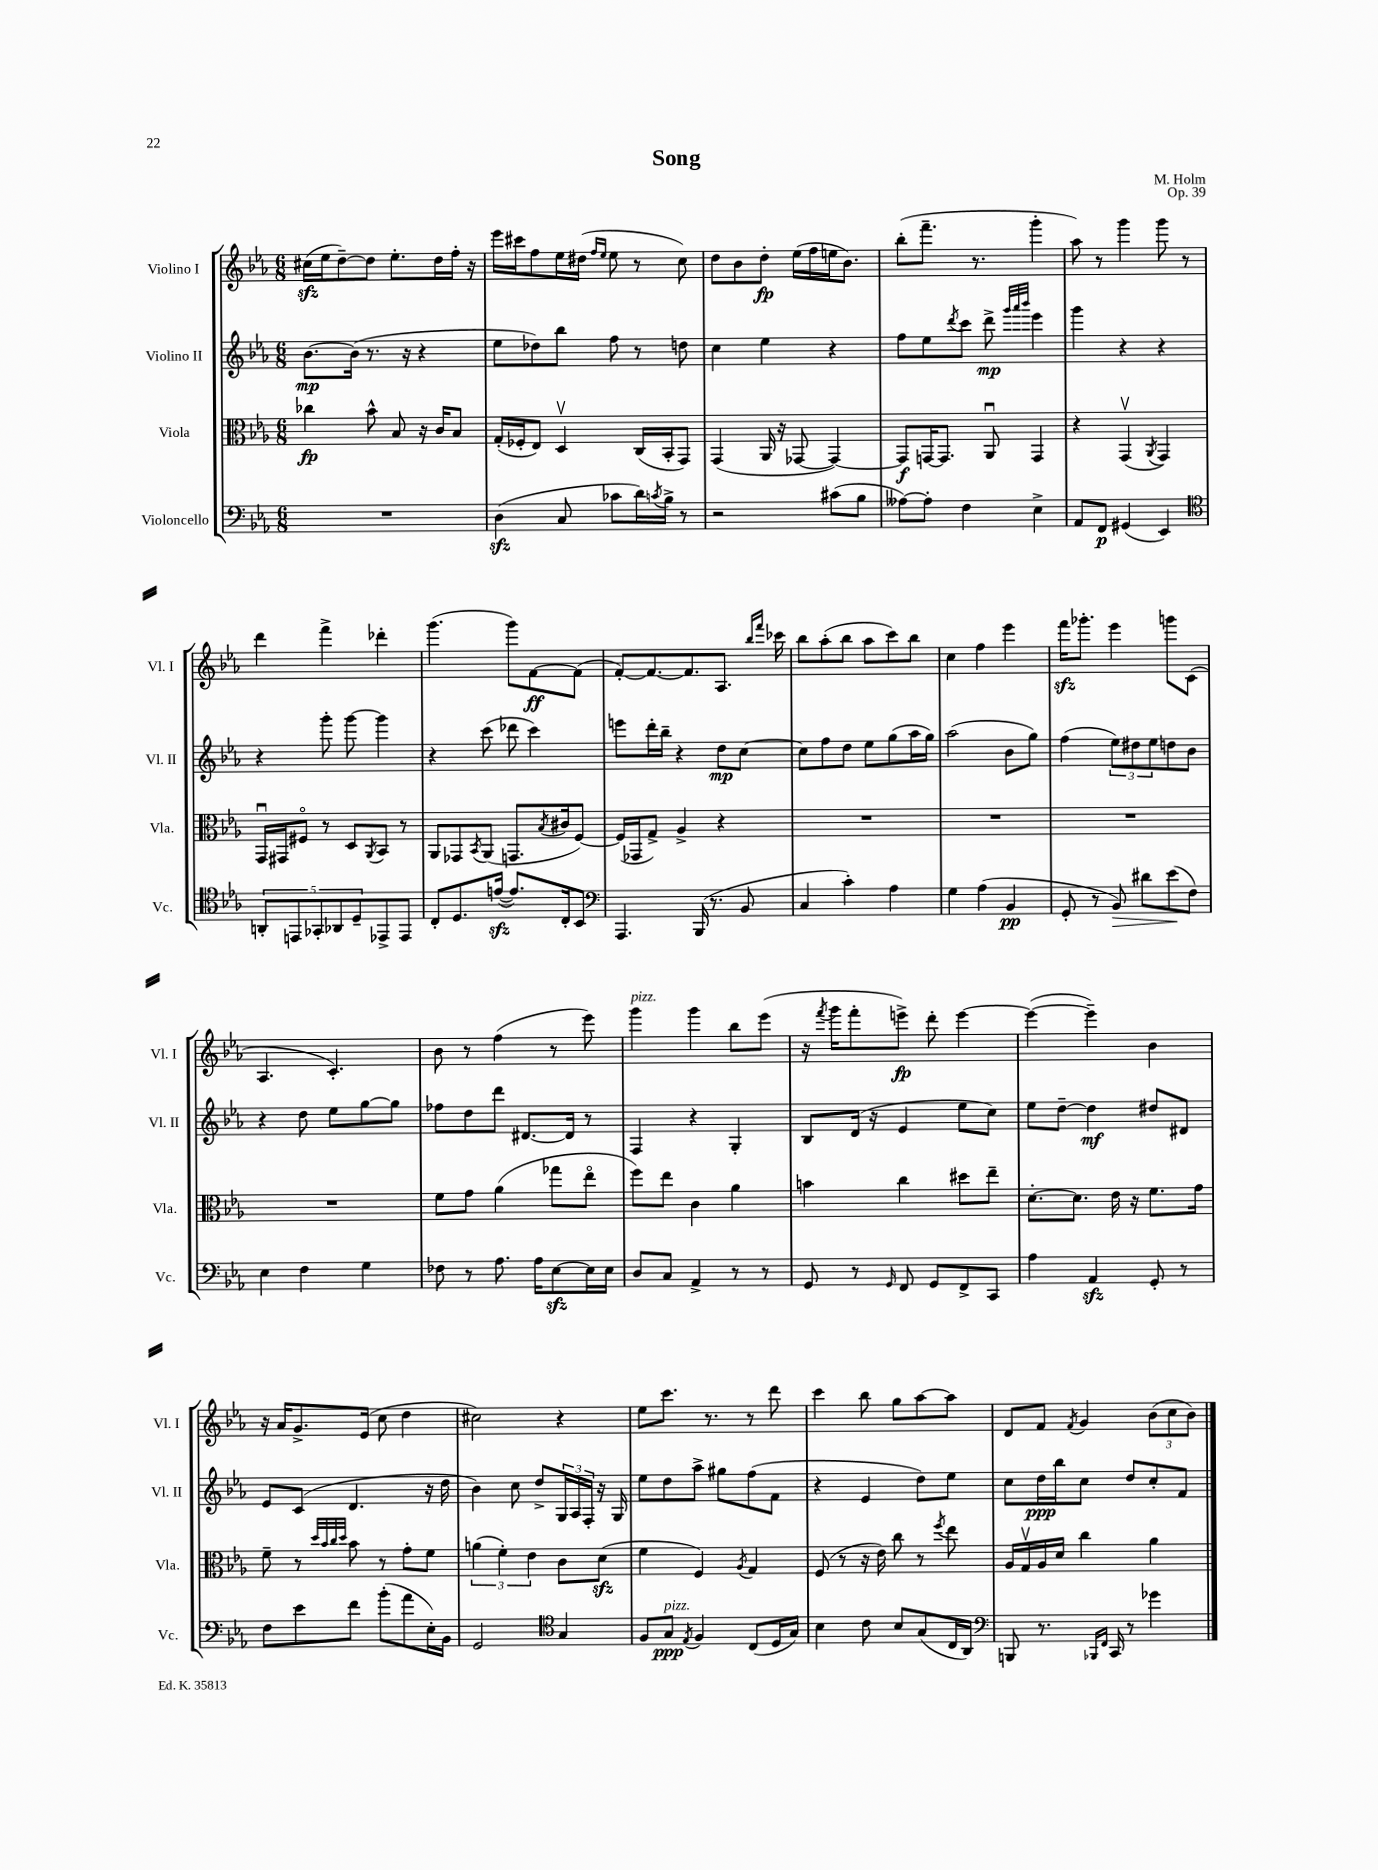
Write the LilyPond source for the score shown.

\header { title = "Song" composer = "M. Holm" opus = "Op. 39" }
<<
\new StaffGroup <<
\new Staff = "s0" \with { instrumentName = "Violino I" shortInstrumentName = "Vl. I" } {
    \clef treble \key ees \major \numericTimeSignature \time 6/8
    cis''16\sfz( ees''16 d''8~--) d''8 ees''8.-. d''16 f''16-. r16 |
    ees'''16 cis'''16 f''8 ees''16 dis''16( \grace { f''16 ees''16 } ees''8 r8 c''8) |
    d''8 bes'8 d''8-.\fp ees''16( f''16 e''16 bes'8.) |
    bes''8-.( f'''8.-- r8. g'''4-. |
    aes''8) r8 g'''4 g'''8 r8 |
    d'''4 f'''4-> des'''4-. |
    g'''4.( g'''8) f'8~\ff f'8( |
    f'8~-.) f'8.~ f'8. aes8. \grace { bes''16 f'''16 } ces'''16 |
    bes''8 aes''8-.( bes''8 aes''8 c'''8) bes''8 |
    c''4 f''4 ees'''4 |
    f'''16\sfz ges'''8.-. ees'''4 g'''8 c'8( |
    aes4. c'4.-.) |
    bes'8 r8 f''4( r8 ees'''8) |
    g'''4^\markup { \italic "pizz." } g'''4 bes''8 ees'''8( |
    r16 \acciaccatura { f'''8 } g'''16 f'''8-. e'''8->\fp) d'''8-. e'''4~ |
    e'''4~( e'''4--) bes'4 |
    r16 aes'16 g'8.-> ees'16( c''8 d''4 |
    cis''2) r4 |
    ees''8 c'''8. r8. r8 d'''8 |
    c'''4 bes''8 g''8 aes''8~ aes''8 |
    d'8 f'8 \acciaccatura { f'8 } g'4 \tuplet 3/2 { bes'8( c''8 bes'8) } \bar "|." |
}
\new Staff = "s1" \with { instrumentName = "Violino II" shortInstrumentName = "Vl. II" } {
    \clef treble \key ees \major \numericTimeSignature \time 6/8
    bes'8.~\mp bes'16( r8. r16 r4 |
    ees''8 des''8) bes''8 f''8 r8 d''8 |
    c''4 ees''4 r4 |
    f''8 ees''8 \acciaccatura { d'''8 } c'''8 d'''8->\mp \grace { g'''32 aes'''32 bes'''32 } ees'''4 |
    g'''4 r4 r4 |
    r4 g'''8-. g'''8~ g'''4 |
    r4 c'''8( des'''8 c'''4) |
    e'''8 d'''16-. bes''16-- r4 d''8\mp c''8~ |
    c''8 f''8 d''8 ees''8 g''8( aes''16 g''16) |
    aes''2( bes'8 g''8) |
    f''4( \tuplet 3/2 { ees''8) dis''8 ees''8 } d''8 bes'8 |
    r4 d''8 ees''8 g''8~ g''8 |
    fes''8 d''8 d'''8 dis'8.~ dis'16 r8 |
    f4 r4 g4-. |
    bes8 d'16( r16 ees'4 ees''8 c''8) |
    ees''8 d''8~-- d''4\mf dis''8 dis'8 |
    ees'8 c'8( d'4. r16 d''16 |
    bes'4) c''8 d''8-> \tuplet 3/2 { g16 aes16 f16-. } r16 g16 |
    ees''8 d''8 aes''8-> gis''8 f''8( f'8 |
    r4 ees'4 d''8) ees''8 |
    c''8 d''16\ppp bes''16 c''8 d''8 c''8-. f'8 \bar "|." |
}
\new Staff = "s2" \with { instrumentName = "Viola" shortInstrumentName = "Vla." } {
    \clef alto \key ees \major \numericTimeSignature \time 6/8
    ces''4\fp bes'8-^ bes8 r16 c'16 bes8 |
    g16-.( fes16-. ees8) d4\upbow c16( bes,16-. g,8) |
    g,4( aes,16 r16 ges,8~ ges,4~) |
    ges,8\f g,16~ g,8. aes,8\downbow g,4 |
    r4 g,4\upbow( \acciaccatura { aes,8 } g,4) |
    g,16\downbow gis,16 fis8\flageolet r8 d8 \acciaccatura { aes,8 } bes,8 r8 |
    aes,8 ges,8 \acciaccatura { bes,8 } aes,8( g,8. \acciaccatura { bes8 } cis'16 f8~) |
    f16( ges,16 g8->) aes4-> r4 |
    R2. |
    R2. |
    R2. |
    R2. |
    f'8 g'8 aes'4( ges''8 ees''8\flageolet |
    f''8) ees''8 c'4 aes'4 |
    b'4 c''4 dis''8 ees''8-- |
    d'8.~-. d'8. ees'16 r16 f'8. g'16 |
    f'8-- r8 \grace { d''32 bes'32 c''32 d''32 } bes'8 r8 g'8-. f'8 |
    \tuplet 3/2 { a'4( f'4-.) ees'4 } c'8 d'8\sfz( |
    f'4 f4) \acciaccatura { aes8 } g4 |
    f8( r8 r16 ees'16) c''8 r8 \acciaccatura { f''8 } ees''8 |
    aes16 g16\upbow aes16 d'16 c''4 aes'4 \bar "|." |
}
\new Staff = "s3" \with { instrumentName = "Violoncello" shortInstrumentName = "Vc." } {
    \clef bass \key ees \major \numericTimeSignature \time 6/8
    R2. |
    d4\sfz( c8 ces'8 d'16) \acciaccatura { c'8 } bes16-> r8 |
    r2 cis'8( bes8 |
    aeses8~) aeses8-. f4 ees4-> |
    aes,8 f,8\p gis,4( ees,4) |
    \clef tenor \tuplet 5/4 { a,8-. e,8 ges,8-. aes,8 d8-- } ees,8-> ees,8 |
    c8-. d8. e'16~\sfz( e'8.) c16-. bes,8 |
    \clef bass aes,,4. bes,,16( r8. bes,8 |
    c4 c'4-.) aes4 |
    g4 aes4( bes,4\pp |
    g,8-. r8 bes,8\>) dis'8 ees'8\!( f8) |
    ees4 f4 g4 |
    fes8 r8 aes8. aes16 ees8~\sfz ees16 ees16 |
    d8 c8 aes,4-> r8 r8 |
    g,8 r8 \grace { g,16 } f,8 g,8 f,8-> c,8 |
    aes4 aes,4\sfz g,8-. r8 |
    f8 ees'8 f'8 bes'8-.( aes'8 ees16-.) bes,16 |
    g,2 \clef tenor g4 |
    f8 g8\ppp^\markup { \italic "pizz." } \acciaccatura { ees8 } f4 c8( d16 g16) |
    bes4 c'8 bes8 g8( c16 aes,16) |
    \clef bass b,,8 r8. \grace { bes,,16 f,16 } c,16 r8 ges'4 \bar "|." |
}
>>
>>
\layout { \context { \Score \remove "Bar_number_engraver" } }
